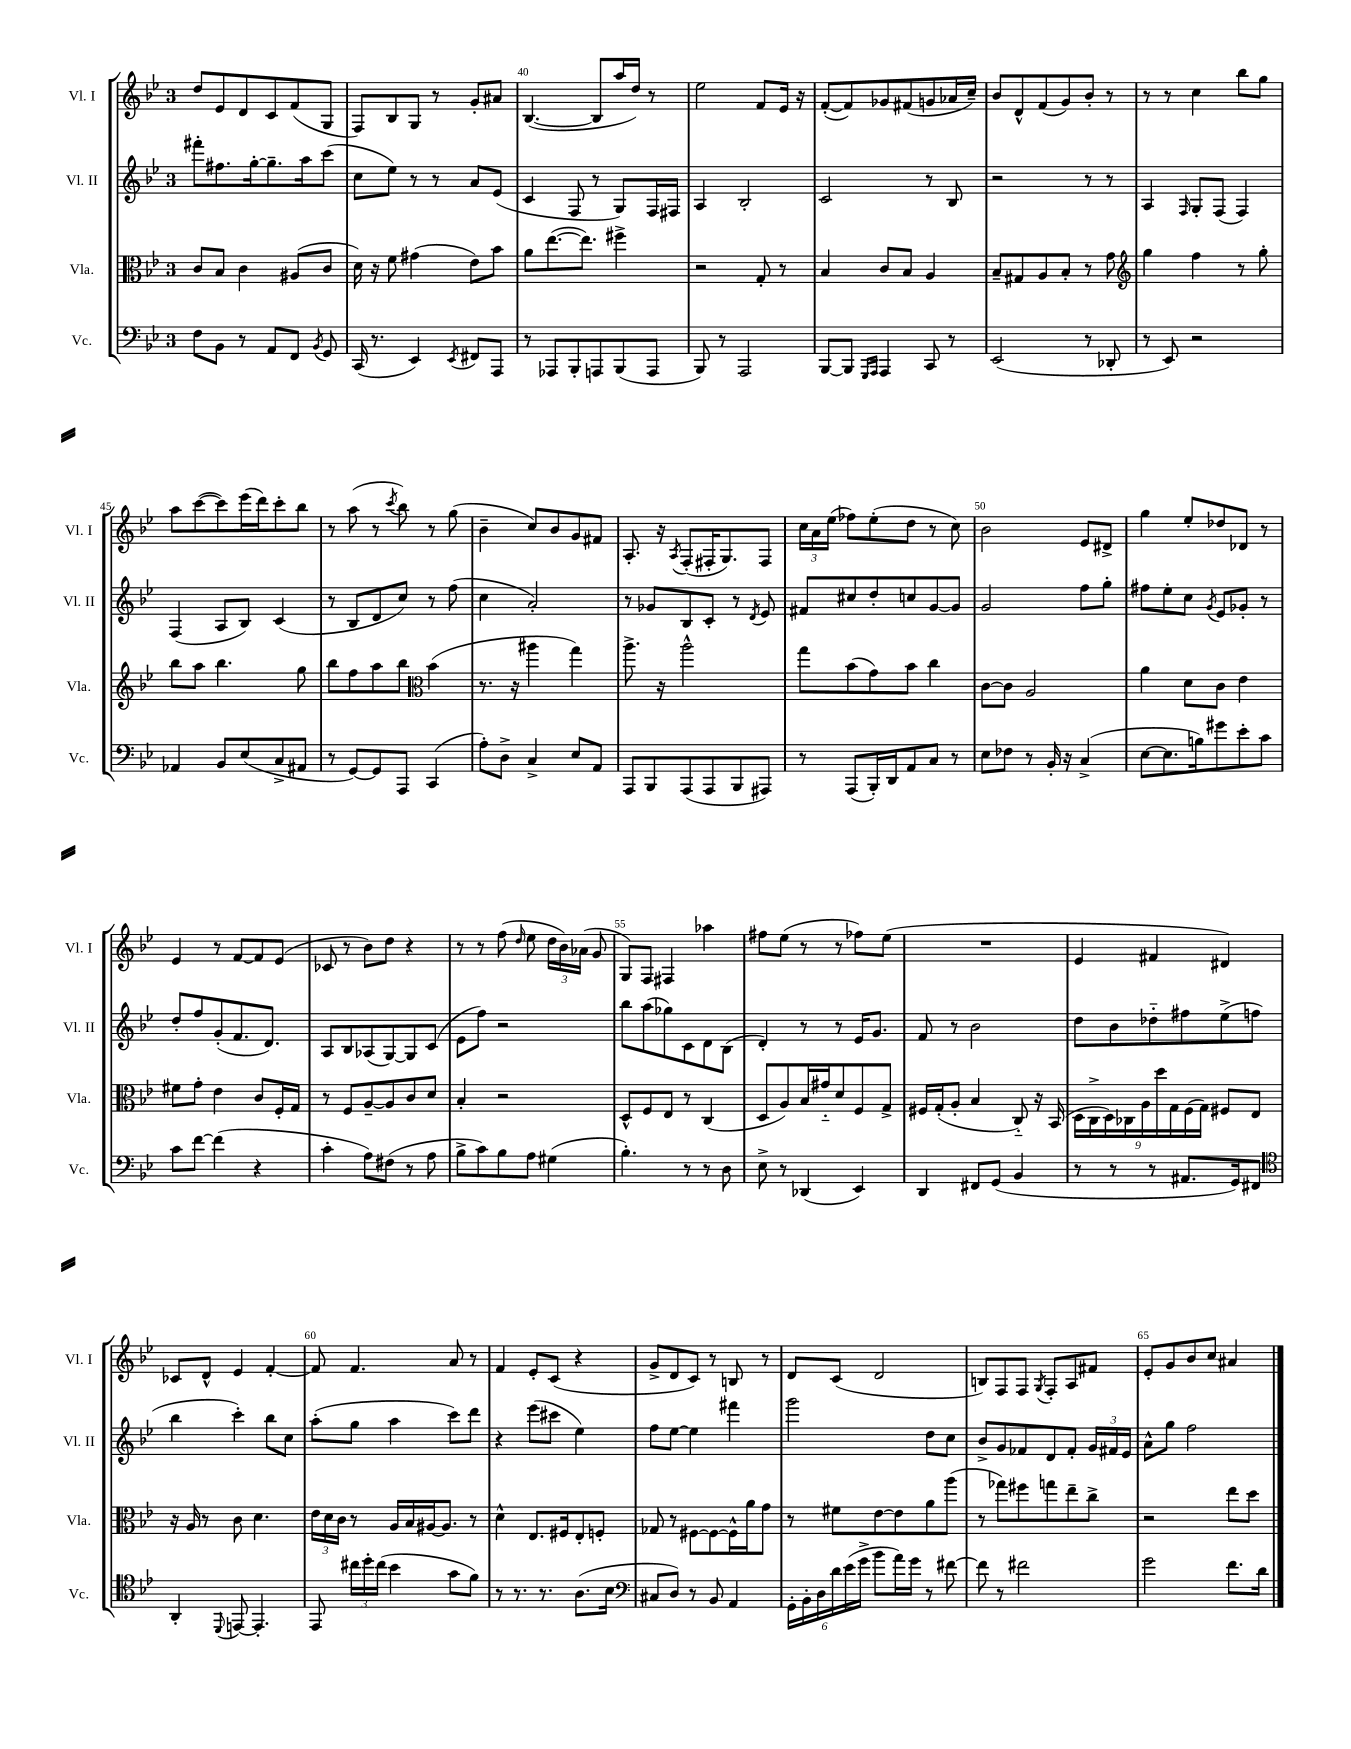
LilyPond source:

<<
\new StaffGroup <<
\new Staff = "s0" \with { instrumentName = "Vl. I" shortInstrumentName = "Vl. I" } {
    \clef treble \key bes \major \once \override Staff.TimeSignature.style = #'single-digit \time 3/4
    \autoBeamOff d''8[ ees'8 d'8 c'8 f'8( g8] |
    f8[) bes8 g8] r8 g'8[-. ais'8] |
    bes4.~( bes8[ a''16 d''16]) r8 |
    ees''2 f'8[ ees'16] r16 |
    f'8[~-.( f'8) ges'8 fis'8( g'8 aes'16 c''16]--) |
    bes'8[ d'8-^ f'8( g'8) bes'8]-. r8 |
    r8 r8 c''4 bes''8[ g''8] |
    a''8[ c'''8~( c'''8) ees'''16( d'''16) c'''8-. bes''8] |
    r8 a''8( r8 \acciaccatura { c'''8 } bes''8) r8 g''8( |
    bes'4-- c''8[) bes'8 g'8 fis'8] |
    a8.-. r16 \acciaccatura { a8 } f8[-.( fis16-. g8.) fis8] |
    \tuplet 3/2 { c''16[ a'16 ees''16]( } fes''8[) ees''8-.( d''8] r8 c''8) |
    bes'2 ees'8[ dis'8]-> |
    g''4 ees''8[-. des''8 des'8] r8 |
    ees'4 r8 f'8[~ f'8 ees'8]( |
    ces'8 r8 bes'8[) d''8] r4 |
    r8 r8 f''8( \grace { d''16 } ees''8 \tuplet 3/2 { d''16[ bes'16) aes'16]( } g'8 |
    g8[) f8] fis4 aes''4 |
    fis''8[ ees''8]( r8 r8 fes''8[) ees''8]( |
    R2. |
    ees'4 fis'4 dis'4) |
    ces'8[ d'8]-^ ees'4 f'4~-. |
    f'8 f'4. a'8 r8 |
    f'4 ees'8[-. c'8]( r4 |
    g'8[-> d'8 c'8]) r8 b8 r8 |
    d'8[ c'8]( d'2 |
    b8[) f8 f8] \acciaccatura { g8 } f8[-. a8 fis'8] |
    ees'8[-. g'8 bes'8 c''8] ais'4 \bar "|." |
}
\new Staff = "s1" \with { instrumentName = "Vl. II" shortInstrumentName = "Vl. II" } {
    \clef treble \key bes \major \once \override Staff.TimeSignature.style = #'single-digit \time 3/4
    \autoBeamOff fis'''8[-. fis''8. g''16~-. g''8.-- a''16 c'''8]( |
    c''8[ ees''8]) r8 r8 a'8[ ees'8]( |
    c'4 f8 r8 g8[) f16 fis16] |
    a4 bes2-. |
    c'2 r8 bes8 |
    r2 r8 r8 |
    a4 \grace { f16 } g8[-. f8]( f4) |
    f4( a8[ bes8]) c'4( |
    r8 bes8[ d'8 c''8]) r8 f''8( |
    c''4 a'2-.) |
    r8 ges'8[ bes8 c'8]-. r8 \acciaccatura { d'8 } ees'8 |
    fis'8[ cis''8 d''8-. c''8 g'8~ g'8] |
    g'2 f''8[ g''8]-. |
    fis''8[ ees''8-. c''8] \acciaccatura { g'8 } ees'8[ ges'8]-. r8 |
    d''8[-. f''8 g'8-.( f'8. d'8.]) |
    a8[ bes8 aes8( g8~) g8 c'8]( |
    ees'8[ f''8]) r2 |
    bes''8[ a''8( ges''8) c'8 d'8 bes8]( |
    d'4-.) r8 r8 ees'16[ g'8.] |
    f'8 r8 bes'2 |
    d''8[ bes'8 des''8-_ fis''8 ees''8->( f''8] |
    bes''4 c'''4-.) bes''8[ c''8] |
    a''8[-.( g''8] a''4 c'''8[) d'''8] |
    r4 ees'''8[( cis'''8] ees''4) |
    f''8[ ees''8]~ ees''4 fis'''4 |
    g'''2 d''8[ c''8] |
    bes'8[-> g'8 fes'8 d'8 fes'8]-. \tuplet 3/2 { g'16[ fis'16 ees'16] } |
    a'8[-^ g''8] f''2 \bar "|." |
}
\new Staff = "s2" \with { instrumentName = "Vla." shortInstrumentName = "Vla." } {
    \clef alto \key bes \major \once \override Staff.TimeSignature.style = #'single-digit \time 3/4
    \autoBeamOff c'8[ bes8] c'4 ais8[( c'8] |
    d'16) r16 f'8 gis'4( ees'8[) bes'8] |
    a'8[ ees''8.~( ees''8.]) fis''4-> |
    r2 g8-. r8 |
    bes4 c'8[ bes8] a4 |
    bes8[-- gis8 a8 bes8]-. r8 g'8 |
    \clef treble g''4 f''4 r8 g''8-. |
    bes''8[ a''8] bes''4. g''8 |
    bes''8[ f''8 a''8 bes''8] \clef alto bes'4( |
    r8. r16 ais''4 g''4) |
    a''8.-> r16 a''2-^ |
    g''8[ bes'8( g'8) bes'8] c''4 |
    c'8[~ c'8] a2 |
    a'4 d'8[ c'8] ees'4 |
    fis'8[ g'8]-. ees'4 c'8[ f16-. g16] |
    r8 f8[ a8~-- a8 c'8 d'8] |
    bes4-. r2 |
    d8[-^ f8 ees8] r8 c4( |
    d8[ a8) bes16 gis'16-_ d'8 f8 g8]-> |
    fis16[ g16-.( a8]-. bes4 c8-_) r16 bes,16( |
    \tuplet 9/8 { d16[ c16-> d16) ces16 a16 d''16 g16 f16( g16]) } fis8[ ees8] |
    r16 a16 r8 c'8 d'4. |
    \tuplet 3/2 { ees'16[ d'16 c'16] } r8 a16[ bes16 ais16~ ais8.] r8 |
    d'4-^ ees8.[ fis16 ees8-. f8]-. |
    ges8 r8 fis8[~ fis8~ fis16-^ a'16 g'8] |
    r8 fis'8[ ees'8~ ees'8 a'8 a''8]( |
    r8 ges''8[) fis''8 g''8 ees''8-- c''8]-> |
    r2 ees''8[ d''8] \bar "|." |
}
\new Staff = "s3" \with { instrumentName = "Vc." shortInstrumentName = "Vc." } {
    \clef bass \key bes \major \once \override Staff.TimeSignature.style = #'single-digit \time 3/4
    \autoBeamOff f8[ bes,8] r8 a,8[ f,8] \acciaccatura { bes,8 } g,8 |
    c,16( r8. ees,4) \acciaccatura { ees,8 } fis,8[ a,,8] |
    r8 aes,,8[ bes,,8-. a,,8 bes,,8( a,,8] |
    bes,,8) r8 a,,2 |
    bes,,8[~ bes,,8] \grace { g,,16[ a,,16] } a,,4 c,8 r8 |
    ees,2( r8 des,8-. |
    r8 ees,8) r2 |
    aes,4 bes,8[ ees8( c8-> ais,8] |
    r8 g,8[~) g,8 a,,8] c,4( |
    a8[-.) d8]-> c4-> ees8[ a,8] |
    a,,8[ bes,,8 a,,8( a,,8 bes,,8 ais,,8]) |
    r8 a,,8[( bes,,16-.) d,16 a,8 c8] r8 |
    ees8[ fes8] r8 bes,16-. r16 c4->( |
    ees8[~ ees8. b16) gis'8 ees'8-. c'8] |
    c'8[ f'8]~ f'4( r4 |
    c'4-. a8[) fis8]( r8 a8 |
    bes8[-> c'8) bes8 a8] gis4( |
    bes4.-.) r8 r8 d8 |
    ees8-> r8 des,4( ees,4) |
    d,4 fis,8[ g,8]( bes,4 |
    r8 r8 r8 ais,8.[ g,16) fis,8] |
    \clef tenor a,4-. \appoggiatura { d,8 } e,8~ e,4.-. |
    ees,8 \tuplet 3/2 { cis''16[ d''16-. cis''16]( } bes'4 g'8[ f'8]) |
    r8 r8. r8. a8.[( bes16] |
    \clef bass cis8[ d8]) r8 bes,8 a,4 |
    \tuplet 6/4 { g,16[-. bes,16-. d16 d'16 ees'16( g'16]-> } bes'8[ a'16) g'16] r8 fis'8~ |
    fis'8 r8 fis'2 |
    g'2 f'8.[ d'16] \bar "|." |
}
>>
>>
\layout { \context { \Score currentBarNumber = #38 \override BarNumber.break-visibility = ##(#f #t #t) barNumberVisibility = #(every-nth-bar-number-visible 5) } }
